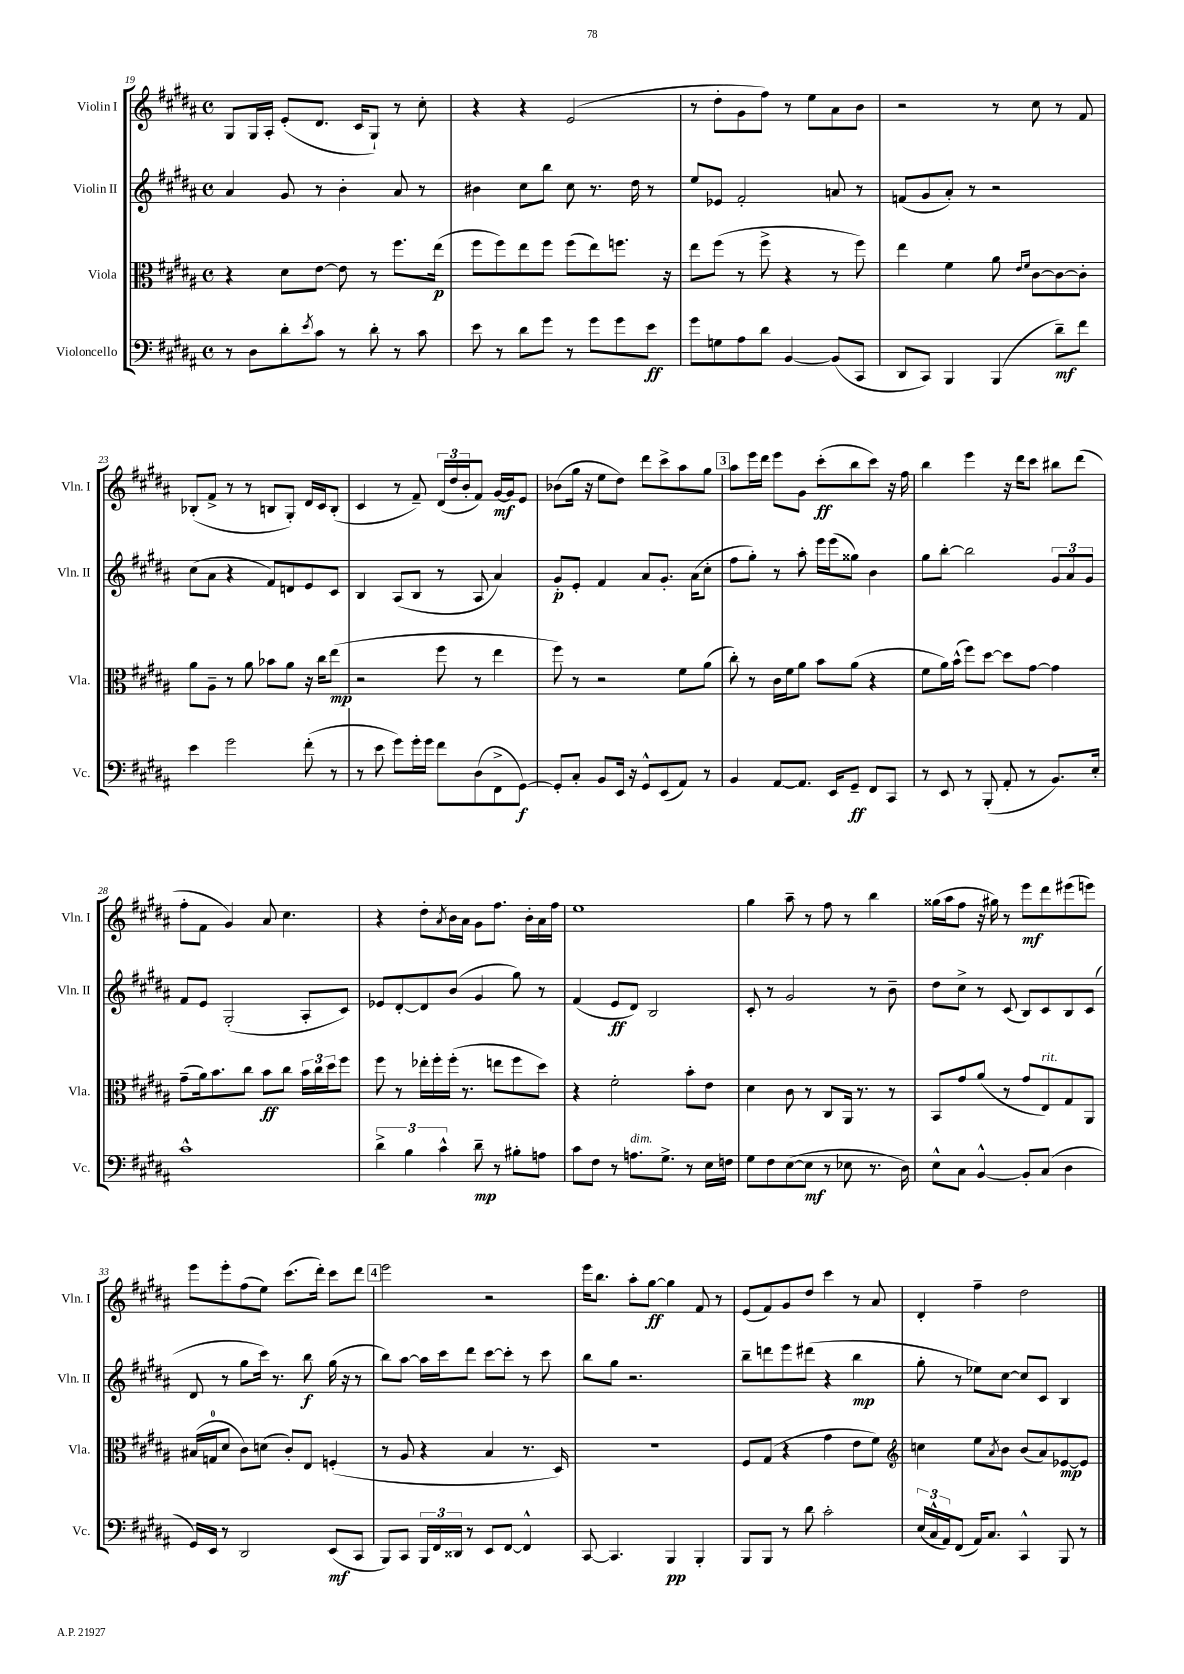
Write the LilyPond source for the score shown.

<<
\new StaffGroup <<
\new Staff = "s0" \with { instrumentName = "Violin I" shortInstrumentName = "Vln. I" } {
    \clef treble \key b \major \defaultTimeSignature \time 4/4
    gis8 gis16 ais16-. e'8-.( dis'8. cis'16 gis8-!) r8 cis''8-. |
    r4 r4 e'2( |
    r8 dis''8-. gis'8 fis''8) r8 e''8 ais'8 b'8 |
    r2 r8 cis''8 r8 fis'8 |
    bes8-.( fis'8-> r8 r8 b8 gis8-.) dis'16 cis'16 b8-.( |
    cis'4 r8 fis'8--) \tuplet 3/2 { dis'16( dis''16 b'16-. } fis'8) gis'16~\mf gis'16 e'8 |
    bes'8( gis''16 r16 e''8 dis''8) dis'''8 cis'''8-> ais''8 gis''8 |
    \mark \markup { \box "3" } ais''8 e'''16 dis'''16 e'''8 gis'8 cis'''8-.\ff( b''8 cis'''8) r16 fis''16 |
    b''4 e'''4 r16 dis'''16 cis'''8 bis''8 dis'''8( |
    fis''8-. fis'8 gis'4) ais'8 cis''4. |
    r4 dis''8-. \acciaccatura { ais'8 } b'16 ais'16 gis'8 fis''8. b'16-. ais'16 fis''16 |
    e''1 |
    gis''4 ais''8-- r8 fis''8 r8 b''4 |
    gisis''16( ais''16 fis''8 r16 gis''16) r8 e'''8\mf dis'''8 eis'''8( e'''8) |
    e'''8 e'''8-. fis''8( e''8) cis'''8.( dis'''16-.) cis'''8 dis'''8 |
    \mark \markup { \box "4" } e'''2 r2 |
    e'''16 b''8. ais''8-. gis''8~\ff gis''4 fis'8 r8 |
    e'8( fis'8) gis'8 dis''8 cis'''4 r8 ais'8 |
    dis'4-. fis''4-- dis''2 \bar "|." |
}
\new Staff = "s1" \with { instrumentName = "Violin II" shortInstrumentName = "Vln. II" } {
    \clef treble \key b \major \defaultTimeSignature \time 4/4
    ais'4 gis'8 r8 b'4-. ais'8 r8 |
    bis'4 cis''8 b''8 cis''8 r8. dis''16 r8 |
    e''8 ees'8 fis'2-. a'8 r8 |
    f'8( gis'8 ais'8-.) r8 r2 |
    cis''8( ais'8 r4 fis'8) d'8 e'8 cis'8 |
    b4 ais8( b8 r8 ais8 ais'4) |
    gis'8-.\p e'8-. fis'4 ais'8 gis'8.-. ais'16( cis''8-. |
    \mark \markup { \box "3" } fis''8 gis''8-.) r8 ais''8-. e'''16 e'''16( gisis''8) b'4 |
    gis''8 b''8~-. b''2 \tuplet 3/2 { gis'8 ais'8 gis'8 } |
    fis'8 e'8 gis2-.( ais8-. cis'8) |
    ees'8 dis'8~-. dis'8 b'8( gis'4 gis''8) r8 |
    fis'4( e'8\ff dis'8) b2 |
    cis'8-. r8 gis'2 r8 b'8-- |
    dis''8 cis''8-> r8 cis'8( b8) cis'8 b8 cis'8( |
    dis'8 r8 gis''8 cis'''16) r8. b''8\f gis''16( r16 r8 |
    \mark \markup { \box "4" } b''8) ais''8~ ais''16 cis'''16 dis'''8 cis'''8~ cis'''8-. r8 cis'''8 |
    b''8 gis''8 r2. |
    b''8-- d'''8 e'''8 dis'''8( r4 b''4\mp |
    gis''8-. r8 ees''8) cis''8~ cis''8 cis'8 b4 \bar "|." |
}
\new Staff = "s2" \with { instrumentName = "Viola" shortInstrumentName = "Vla." } {
    \clef alto \key b \major \defaultTimeSignature \time 4/4
    r4 dis'8 e'8~ e'8 r8 fis''8. e''16\p( |
    fis''8 fis''8) e''8 fis''8 fis''8( e''8) f''8. r16 |
    e''8 fis''8( r8 fis''8-> r4 r8 fis''8) |
    e''4 fis'4 ais'8 \grace { e'16 fis'16 } cis'8~ cis'8~ cis'8-. |
    ais'8 ais8-- r8 ais'8 bes'8 ais'8 r16 cis''16 e''8\mp( |
    r2 fis''8 r8 e''4 |
    fis''8) r8 r2 fis'8 ais'8( |
    \mark \markup { \box "3" } cis''8-.) r8 cis'16 fis'16 ais'8 b'8 ais'8( r4 |
    fis'8 ais'16) b'16-^( fis''8) dis''8~ dis''8 gis'8~ gis'4 |
    gis'8--( ais'16) b'8. cis''8 b'8\ff cis''8 \tuplet 3/2 { b'16 cis''16 dis''16 } fis''8 |
    fis''8 r8 ees''16-. fis''16-. fis''16-.( r8. e''8 fis''8 dis''8) |
    r4 fis'2-. b'8-. e'8 |
    dis'4 cis'8 r8 cis8 ais,16 r8. r8 |
    b,8 gis'8 ais'8( r8 gis'8 e8^\markup { \italic "rit." }) gis8 ais,8 |
    bis16( g16-0 dis'8 cis'8) d'8( cis'8-.) e8 f4-.( |
    \mark \markup { \box "4" } r8 ais8 r4 b4 r8. dis16) |
    R1 |
    fis8 gis8( r4 gis'4 e'8 fis'8) |
    \clef treble c''4 e''8 \acciaccatura { ais'8 } b'8 b'8( ais'8) ees'8~\mp ees'8 \bar "|." |
}
\new Staff = "s3" \with { instrumentName = "Violoncello" shortInstrumentName = "Vc." } {
    \clef bass \key b \major \defaultTimeSignature \time 4/4
    r8 dis8 dis'8-. \acciaccatura { e'8 } cis'8 r8 dis'8-. r8 cis'8 |
    e'8 r8 dis'8 gis'8 r8 gis'8 gis'8 e'8\ff |
    gis'8 g8 ais8 dis'8 b,4~ b,8( cis,8 |
    dis,8 cis,8) b,,4 b,,4( dis'8--\mf) fis'8 |
    e'4 gis'2 fis'8-.( r8 |
    r8 e'8 gis'8) gis'16-. gis'16 fis'8 dis8( fis,8-> gis,8~\f) |
    gis,8-. cis8-. b,8 e,16 r16 gis,8-^ e,8( ais,8) r8 |
    \mark \markup { \box "3" } b,4 ais,8~ ais,8. e,16 gis,8--\ff fis,8 cis,8 |
    r8 e,8 r8 b,,8-.( ais,8-. r8 b,8.) e16-. |
    cis'1-^ |
    \tuplet 3/2 { dis'4-> b4 cis'4-^ } dis'8--\mp r8 bis8-. a8 |
    cis'8 fis8 r8 a8.^\markup { \italic "dim." } gis8.-> r8 e16 f16 |
    gis8 fis8 e8~( e8\mf r8 ees8 r8. dis16) |
    e8-^ cis8 b,4~-^ b,8-. cis8( dis4 |
    gis,16) e,16 r8 dis,2 e,8\mf( cis,8 |
    \mark \markup { \box "4" } b,,8) cis,8 \tuplet 3/2 { b,,16 fis,16 disis,16 } r8 e,8 fis,8~ fis,4-^ |
    cis,8~ cis,4. b,,4\pp b,,4-. |
    b,,8 b,,8 r8 dis'8 cis'2-. |
    \tuplet 3/2 { e16( cis16-^ ais,16) } fis,8( ais,16) cis8. cis,4-^ b,,8 r8 \bar "|." |
}
>>
>>
\layout { \context { \Score currentBarNumber = #19 } }
